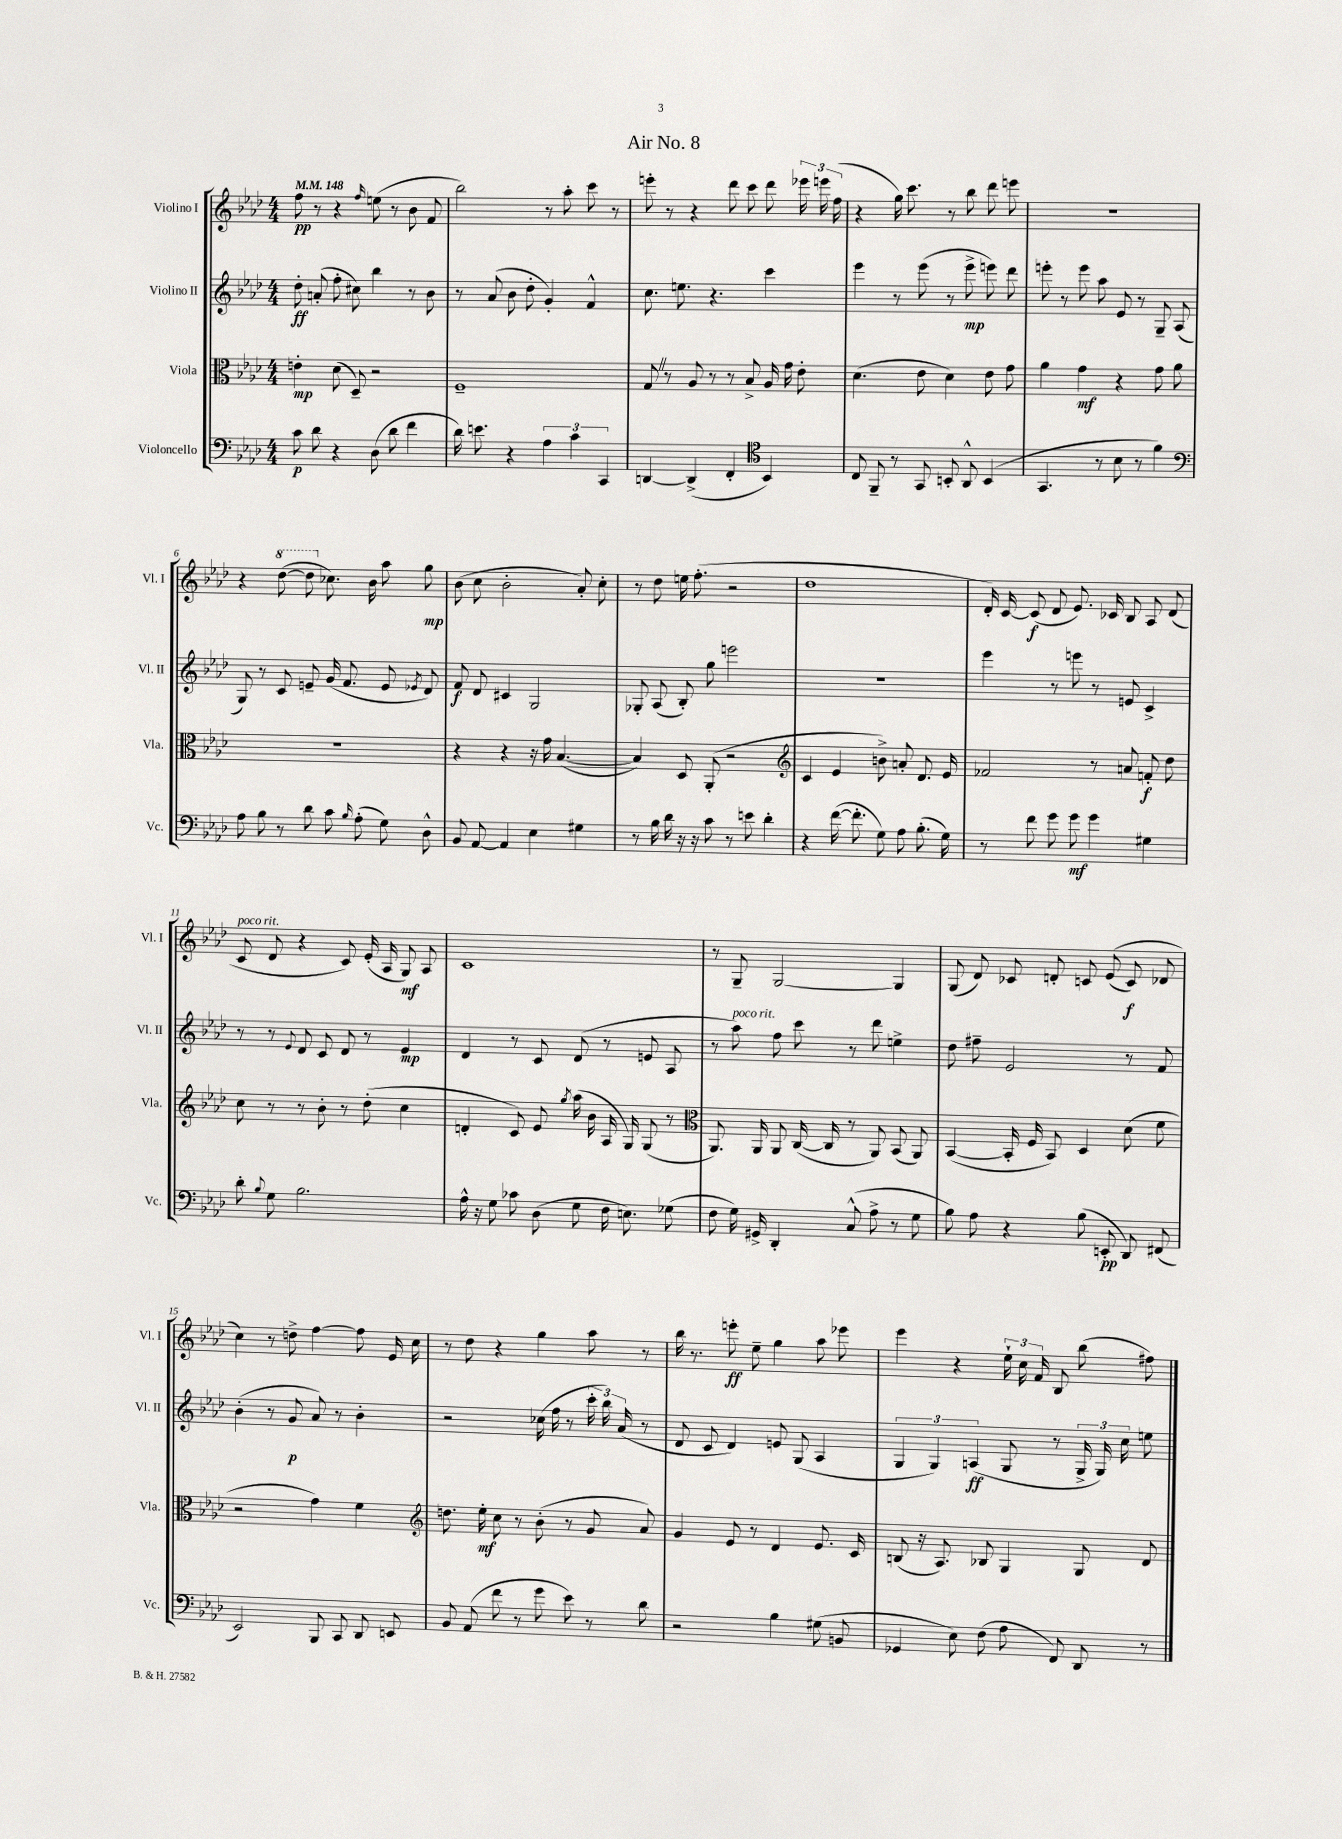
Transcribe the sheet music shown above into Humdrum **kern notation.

**kern	**dynam	**kern	**dynam	**kern	**dynam	**kern	**dynam
*part4	*part4	*part3	*part3	*part2	*part2	*part1	*part1
*staff4	*staff4	*staff3	*staff3	*staff2	*staff2	*staff1	*staff1
*I"Violoncello	*	*I"Viola	*	*I"Violino II	*	*I"Violino I	*
*I'Vc.	*	*I'Vla.	*	*I'Vl. II	*	*I'Vl. I	*
*clefF4	*	*clefC3	*	*clefG2	*	*clefG2	*
*k[b-e-a-d-]	*	*k[b-e-a-d-]	*	*k[b-e-a-d-]	*	*k[b-e-a-d-]	*
*M4/4	*	*M4/4	*	*M4/4	*	*M4/4	*
*MM148	*	*MM148	*	*MM148	*	*MM148	*
=1	=1	=1	=1	=1	=1	=1	=1
8c\	p	4en'\	mp	8dd-'\	ff	8ff\	pp
8d-\	.	.	.	(8an'/	.	8r	.
4r	.	(8d-\	.	8ff'\	.	4r	.
.	.	8D-~/)	.	8cc#X\)	.	.	.
.	.	.	.	.	.	16qqff/	.
(8D-\	.	2r	.	4bb-\	.	(8een\	.
8d-\	.	.	.	.	.	8r	.
4f\	.	.	.	8r	.	8b-\	.
.	.	.	.	8b-\	.	8f/	.
=2	=2	=2	=2	=2	=2	=2	=2
16d-\)	.	1F~	.	8r	.	2bb-\)	.
8.en\	.	.	.	.	.	.	.
.	.	.	.	(8a-/	.	.	.
4r	.	.	.	8b-\	.	.	.
.	.	.	.	8dd-'\	.	.	.
6A-\	.	.	.	4g'/)	.	8r	.
.	.	.	.	.	.	8aa-'\	.
6c\	.	.	.	.	.	.	.
.	.	.	.	4f^^/	.	8ccc\	.
6CC/	.	.	.	.	.	.	.
.	.	.	.	.	.	8r	.
=3	=3	=3	=3	=3	=3	=3	=3
[4DDn/	.	8GZ/	.	8.cc\	.	8eeen'\	.
.	.	8r	.	.	.	8r	.
.	.	.	.	8.een\	.	.	.
(4DD^/]	.	8A-/	.	.	.	4r	.
.	.	8r	.	4.r	.	.	.
4FF'/	.	8r	.	.	.	8ddd-\	.
.	.	8B-^/	.	.	.	8ccc\	.
*clefC4	*	*	*	*	*	*	*
4BB-/)	.	16A-/	.	4ccc\	.	8ddd-\	.
.	.	16g\	.	.	.	.	.
.	.	8e-'\	.	.	.	24eee-X\	.
.	.	.	.	.	.	24eeen\	.
.	.	.	.	.	.	(24ff\	.
=4	=4	=4	=4	=4	=4	=4	=4
8C/	.	(4.d-\	.	4eee-\	.	4r	.
8FF~/	.	.	.	.	.	.	.
8r	.	.	.	8r	.	16gg\)	.
.	.	.	.	.	.	8.ccc\	.
8GG/	.	8e-\	.	(8eee-\	.	.	.
8BBn'/	.	4d-\)	.	8r	.	8r	.
8AA-^^/	.	.	.	8eee-^\	mp	8bb-\	.
(4BB/	.	8e-\	.	8eeen\)	.	8ddd-\	.
.	.	8g\	.	8ddd-\	.	8eeen\	.
=5	=5	=5	=5	=5	=5	=5	=5
4.GG/	.	4a-\	.	8eeen'\	.	1r	.
.	.	.	.	8r	.	.	.
.	.	4g\	mf	8eee\	.	.	.
8r	.	.	.	8aa-\	.	.	.
8B-\	.	4r	.	8e-/	.	.	.
8r	.	.	.	8r	.	.	.
4f\)	.	8g\	.	8G~/	.	.	.
.	.	8a-\	.	(8A-/	.	.	.
!!LO:LB:g=z
=6	=6	=6	=6	=6	=6	=6	=6
*clefF4	*	*	*	*	*	*	*
8A-\	.	1r	.	8G/)	.	4r	.
8B-\	.	.	.	8r	.	.	.
*	*	*	*	*	*	*8va	*
8r	.	.	.	8c/	.	([8ddd-\	.
8d-\	.	.	.	8en~/	.	8ddd-\]	.
*	*	*	*	*	*	*X8va	*
8c\	.	.	.	(16g/	.	8.cc-X\)	.
.	.	.	.	8.f/	.	.	.
16qqB-/	.	.	.	.	.	.	.
(8A-'\	.	.	.	.	.	.	.
.	.	.	.	.	.	16b-\	.
8G\)	.	.	.	8e/	.	8aa-\	.
.	.	.	.	8qe-X/	.	.	.
8D-^^\	.	.	.	8d-/)	.	8gg\	mp
=7	=7	=7	=7	=7	=7	=7	=7
8BB-/	.	4r	.	8f/	f	(8b-\	.
[8AA-/	.	.	.	8d-/	.	8cc\	.
4AA-/]	.	4r	.	4c#X/	.	2b-'\	.
4E-\	.	16r	.	2G/	.	.	.
.	.	16g\	.	.	.	.	.
.	.	([4.B-/	.	.	.	.	.
4G#X\	.	.	.	.	.	8a-'/)	.
.	.	.	.	.	.	8cc'\	.
=8	=8	=8	=8	=8	=8	=8	=8
8r	.	4B-/])	.	8G-X'/	.	8r	.
16B-\	.	.	.	(8A-/	.	8dd-\	.
16d-\	.	.	.	.	.	.	.
16r	.	8D-/	.	8B-'/)	.	16een\	.
16r	.	.	.	.	.	(8.ff'\	.
8c\	.	(8AA-'/	.	8gg\	.	.	.
8r	.	2r	.	2eeen\	.	2r	.
8en\	.	.	.	.	.	.	.
4d-'\	.	.	.	.	.	.	.
=9	=9	=9	=9	=9	=9	=9	=9
*	*	*clefG2	*	*	*	*	*
4r	.	4c/	.	1r	.	1dd-	.
([16f\	.	4e-/	.	.	.	.	.
8.f'\]	.	.	.	.	.	.	.
8G\)	.	8bn^\)	.	.	.	.	.
8A-\	.	8an'/	.	.	.	.	.
(8.B-'\	.	8.d-/	.	.	.	.	.
16G\)	.	16e-/	.	.	.	.	.
=10	=10	=10	=10	=10	=10	=10	=10
8r	.	2f-X/	.	4eee-\	.	16d-'/)	.
.	.	.	.	.	.	[16c/	.
8f\	.	.	.	.	.	(8c/]	f
8g\	.	.	.	8r	.	8d-/	.
8g\	mf	.	.	8eeen\	.	8.e-/)	.
4g\	.	8r	.	8r	.	.	.
.	.	.	.	.	.	16c-X/	.
.	.	8an/	.	8en/	.	8B-/	.
4G#X\	.	8fn'/	f	4c^/	.	8A-/	.
.	.	8dd-\	.	.	.	(8d-/	.
!!LO:LB:g=z
=11	=11	=11	=11	=11	=11	=11	=11
!	!	!	!	!	!	!LO:TX:a:i:t=poco rit.	!
8d-'\	.	8cc\	.	8r	.	8c/	.
8qqB-/	.	.	.	.	.	.	.
8G\	.	8r	.	8r	.	8d-/	.
.	.	.	.	8qqe-/	.	.	.
2.B-\	.	8r	.	8d-/	.	4r	.
.	.	8b-'\	.	8c/	.	.	.
.	.	8r	.	8d-/	.	8c/)	.
.	.	(8dd-'\	.	8r	.	(16e-'/	.
.	.	.	.	.	.	16A-/	.
.	.	4cc\	.	4e-/	mp	8G/)	mf
.	.	.	.	.	.	8A-/	.
=12	=12	=12	=12	=12	=12	=12	=12
16A-^^\	.	4dn'/	.	4d-/	.	1c	.
16r	.	.	.	.	.	.	.
8G\	.	.	.	.	.	.	.
8c-X\	.	8c/)	.	8r	.	.	.
(8D-\	.	8e-/	.	8c/	.	.	.
.	.	8qgg/	.	.	.	.	.
8G\	.	(16aa-\	.	(8d-/	.	.	.
.	.	16b-\	.	.	.	.	.
16F\	.	16A-/	.	8r	.	.	.
8.En\)	.	16G/)	.	.	.	.	.
.	.	(8G/	.	8en/	.	.	.
(8G-X\	.	8r	.	8A-/	.	.	.
=13	=13	=13	=13	=13	=13	=13	=13
*	*	*clefC3	*	*	*	*	*
8F\	.	8.AA-/)	.	8r	.	8r	.
!	!	!	!	!LO:TX:a:i:t=poco rit.	!	!	!
16G\)	.	.	.	8aa-\)	.	8G~/	.
16GG#X^/	.	16AA-/	.	.	.	.	.
4DD-'/	.	8AA-/	.	8ff\	.	[2G/	.
.	.	([16C/	.	8ccc\	.	.	.
.	.	16C/]	.	.	.	.	.
(8C^^/	.	8r	.	8r	.	.	.
8A-^\	.	8AA-/)	.	8ddd-\	.	.	.
8r	.	(8BB-/	.	4een^\	.	4G/]	.
8G\	.	8AA-/)	.	.	.	.	.
=14	=14	=14	=14	=14	=14	=14	=14
8B-\)	.	([4BB-/	.	8dd-\	.	(8G/	.
8A-\	.	.	.	8ff#X~\	.	8d-/)	.
4r	.	16BB-'/]	.	2e-/	.	8c-X/	.
.	.	16F/	.	.	.	.	.
.	.	8BB-/)	.	.	.	8dn'/	.
(8B-\	.	4D-/	.	.	.	8cn/	.
8EEn'/	pp	.	.	.	.	((8e-/	.
8DD-/)	.	(8d-\	.	8r	.	8c/)	f
(8FF#X/	.	8f\	.	8f/	.	8d-X/	.
!!LO:LB:g=z
=15	=15	=15	=15	=15	=15	=15	=15
2EE-/)	.	2r	.	(4b-'\	.	4cc\)	.
.	.	.	.	8r	.	8r	.
.	.	.	.	8g/	p	8ddn^\	.
8BBB-/	.	4g\)	.	8a-/)	.	[4ff\	.
8CC/	.	.	.	8r	.	.	.
8DD-/	.	4f\	.	4b-'\	.	8ff\]	.
8EEn/	.	.	.	.	.	16e-/	.
.	.	.	.	.	.	16cc\	.
=16	=16	=16	=16	=16	=16	=16	=16
*	*	*clefG2	*	*	*	*	*
8BB-/	.	8.ddn\	.	2r	.	8r	.
(8AA-/	.	.	.	.	.	8dd-\	.
.	.	16ee-'\	mf	.	.	.	.
8f\	.	8cc\	.	.	.	4r	.
8r	.	8r	.	.	.	.	.
8g\	.	(8b-'\	.	(16cc-X\	.	4gg\	.
.	.	.	.	16ff\	.	.	.
8e-\)	.	8r	.	8r	.	.	.
8r	.	8g/	.	24ccc'\	.	8aa-\	.
.	.	.	.	24bb-\)	.	.	.
.	.	.	.	(24a-/	.	.	.
8d-\	.	8a-/)	.	8r	.	8r	.
=17	=17	=17	=17	=17	=17	=17	=17
2r	.	4g/	.	8d-/	.	16bb-\	.
.	.	.	.	.	.	8.r	.
.	.	.	.	8c/	.	.	.
.	.	8e-/	.	4d-/)	.	8eeen'\	ff
.	.	8r	.	.	.	8ee-~\	.
4B-\	.	4d-/	.	8en/	.	4gg\	.
.	.	.	.	(8G/	.	.	.
(8G#X\	.	8.e-/	.	4A-/	.	8aa-\	.
8BBn/	.	.	.	.	.	8eee-X\	.
.	.	16c/	.	.	.	.	.
=18	=18	=18	=18	=18	=18	=18	=18
4GG-X/	.	(8Bn/	.	6G/	.	4eee-\	.
.	.	16r	.	.	.	.	.
.	.	.	.	6G/)	.	.	.
.	.	8.A-/)	.	.	.	.	.
8E-\)	.	.	.	.	.	4r	.
.	.	.	.	(6An/	ff	.	.
(8F\	.	8B-X/	.	.	.	.	.
8A-\	.	4G/	.	8G/	.	24ee-`\	.
.	.	.	.	.	.	24cc\	.
.	.	.	.	.	.	24f/	.
8FF/)	.	.	.	8r	.	8B-/	.
8DD-/	.	8G/	.	24G^/	.	(8bb-\	.
.	.	.	.	24G/)	.	.	.
.	.	.	.	24cc\	.	.	.
8r	.	8d-/	.	8een\	.	8ff#X\)	.
==	==	==	==	==	==	==	==
*-	*-	*-	*-	*-	*-	*-	*-
